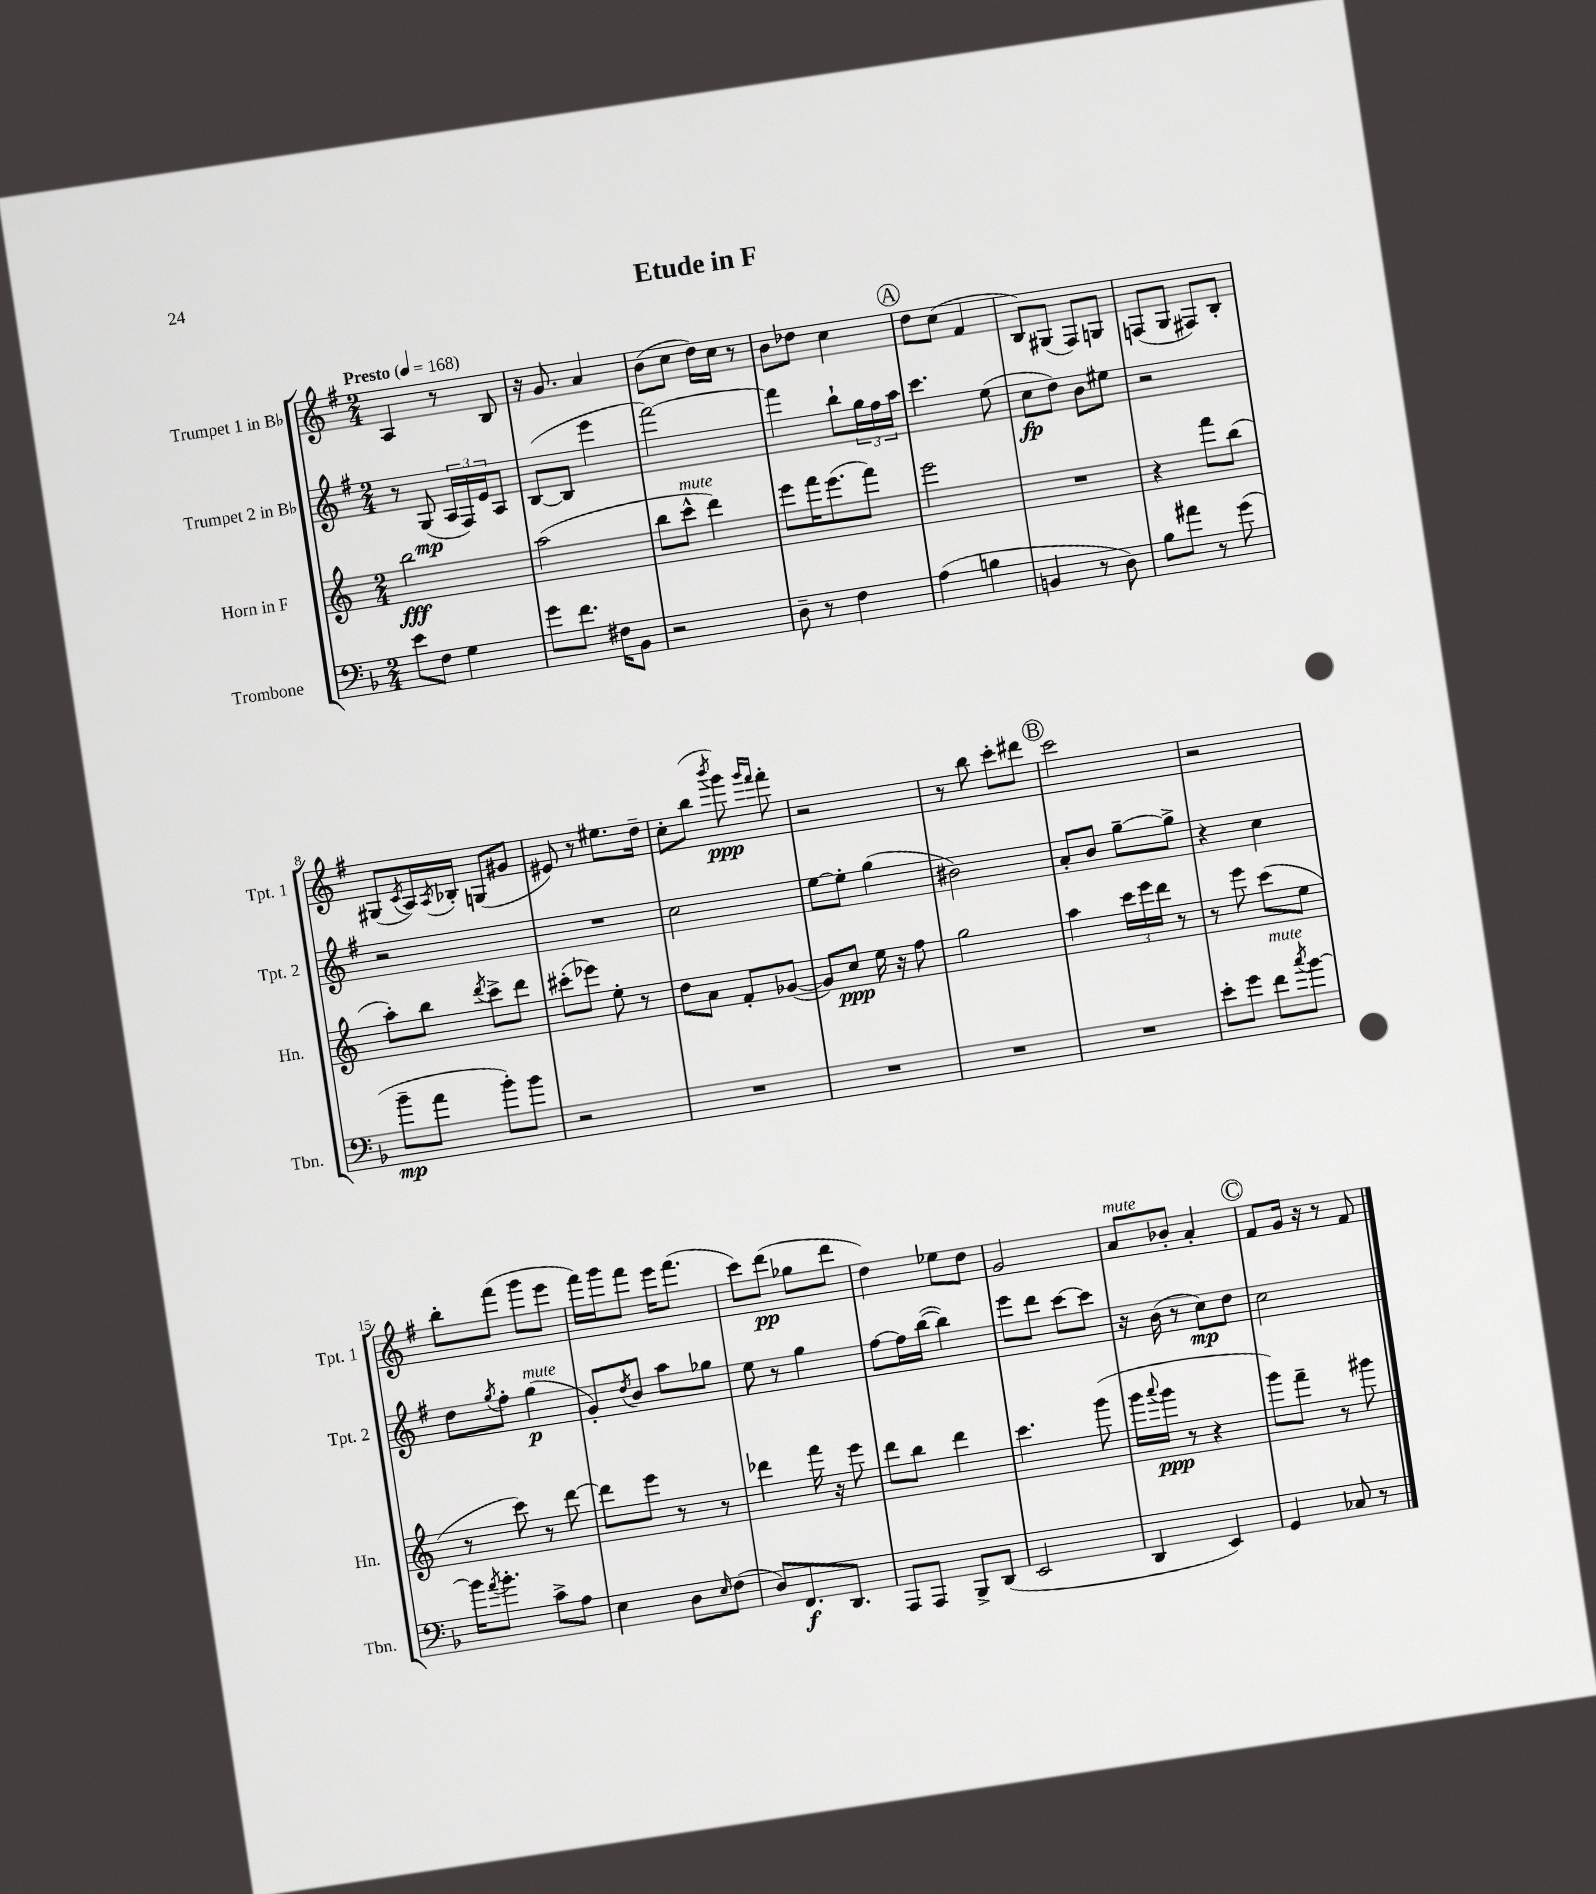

**kern	**dynam	**kern	**dynam	**kern	**dynam	**kern	**dynam
*part4	*part4	*part3	*part3	*part2	*part2	*part1	*part1
*staff4	*staff4	*staff3	*staff3	*staff2	*staff2	*staff1	*staff1
*I"Trombone	*	*I"Horn in F	*	*I"Trumpet 2 in B♭	*	*I"Trumpet 1 in B♭	*
*I'Tbn.	*	*I'Hn.	*	*I'Tpt. 2	*	*I'Tpt. 1	*
*clefF4	*	*clefG2	*	*clefG2	*	*clefG2	*
*k[b-]	*	*k[]	*	*k[f#]	*	*k[f#]	*
*M2/4	*	*M2/4	*	*M2/4	*	*M2/4	*
*MM168	*	*MM168	*	*MM168	*	*MM168	*
=1	=1	=1	=1	=1	=1	=1	=1
!	!	!	!	!	!	!LO:TX:a:B:t=Presto	!
8e\L	.	2bb\	fff	8r	.	4A/	.
8F\J	.	.	.	(8G/	mp	.	.
4G\	.	.	.	24A/LL	.	8r	.
.	.	.	.	24F#/)	.	.	.
.	.	.	.	24e/J	.	.	.
.	.	.	.	8A/J	.	8B/	.
=2	=2	=2	=2	=2	=2	=2	=2
8g\L	.	(2aa\	.	([8B/L	.	16r	.
.	.	.	.	.	.	8.g/	.
8.f\J	.	.	.	8B/J]	.	.	.
.	.	.	.	4eee\	.	4a/	.
16F#X\KL	.	.	.	.	.	.	.
8BB-\J	.	.	.	.	.	.	.
=3	=3	=3	=3	=3	=3	=3	=3
2r	.	8bb\L	.	[2fff#\)	.	(8b\L	.
!	!	!LO:TX:a:i:t=mute	!	!	!	!	!
.	.	8ccc^^\J	.	.	.	8cc\J	.
.	.	4ddd\)	.	.	.	16dd\LL)	.
.	.	.	.	.	.	16cc\JJ	.
.	.	.	.	.	.	8r	.
=4	=4	=4	=4	=4	=4	=4	=4
8D~\	.	8eee\L	.	4fff#\]	.	8b\L	.
8r	.	16fff\K	.	.	.	8dd-X\J	.
.	.	(8.eee\	.	.	.	.	.
4F\	.	.	.	8bb`\L	.	4cc\	.
.	.	8fff\J)	.	24gg\L	.	.	.
.	.	.	.	24ff#\	.	.	.
.	.	.	.	24aa\JJ	.	.	.
!!LO:REH:place=s1:t=A
=5	=5	=5	=5	=5	=5	=5	=5
(4A\	.	2eee\	.	4.ccc\	.	8dd\L	.
.	.	.	.	.	.	(8cc\J	.
4Bn\	.	.	.	.	.	4f#/	.
.	.	.	.	(8ee\	.	.	.
=6	=6	=6	=6	=6	=6	=6	=6
4BBn/	.	2r	.	8cc\L	fp	8B/L)	.
.	.	.	.	8dd\J)	.	(8G#X/J	.
8r	.	.	.	8b\L	.	8F#/L)	.
8D\)	.	.	.	8ee#X\J	.	8Gn/J	.
=7	=7	=7	=7	=7	=7	=7	=7
8B-\L	.	4r	.	2r	.	(8Fn/L	.
8a#X\J	.	.	.	.	.	8G/J	.
8r	.	8fff\L	.	.	.	8F#X/L)	.
(8g\	.	(8bb\J	.	.	.	8B'/J	.
!!LO:LB:g=z
=8	=8	=8	=8	=8	=8	=8	=8
8b-~\L	mp	8aa'\L)	.	2r	.	(8G#X/L	.
.	.	.	.	.	.	8qc/	.
8a\J	.	8bb\J	.	.	.	16A/L)	.
.	.	.	.	.	.	8qA/	.
.	.	.	.	.	.	16B-X'/JJ	.
.	.	8qddd/	.	.	.	.	.
8b-'\L)	.	8ccc^\L	.	.	.	(8Gn/L	.
8b-\J	.	8ddd\J	.	.	.	8g#X/J	.
=9	=9	=9	=9	=9	=9	=9	=9
2r	.	(8ccc#X'\L	.	2r	.	8e#X/)	.
.	.	8eee-X\J)	.	.	.	8r	.
.	.	8ee'\	.	.	.	8.ee#X\L	.
.	.	8r	.	.	.	.	.
.	.	.	.	.	.	16dd~\Jk	.
=10	=10	=10	=10	=10	=10	=10	=10
2r	.	8dd\L	.	2cc\	.	8cc'\L	.
.	.	8a\J	.	.	.	(8bb\J	.
.	.	.	.	.	.	8qbbb/	.
.	.	8f'/L	.	.	.	8ggg\)	ppp
.	.	.	.	.	.	16qqggg/LL	.
.	.	.	.	.	.	16qqfff#/JJ	.
.	.	([8g-X/J	.	.	.	8fff#'\	.
=11	=11	=11	=11	=11	=11	=11	=11
2r	.	8g-/L])	.	[8ee\L	.	2r	.
.	.	8cc/J	ppp	8ee'\J]	.	.	.
.	.	16ee\	.	(4gg\	.	.	.
.	.	16r	.	.	.	.	.
.	.	8ff\	.	.	.	.	.
=12	=12	=12	=12	=12	=12	=12	=12
2r	.	2gg\	.	2b#X\)	.	8r	.
.	.	.	.	.	.	8bb\	.
.	.	.	.	.	.	8ccc'\L	.
.	.	.	.	.	.	8ddd#X\J	.
!!LO:REH:place=s1:t=B
=13	=13	=13	=13	=13	=13	=13	=13
2r	.	4aa\	.	8a'/L	.	2ccc\	.
.	.	.	.	8b/J	.	.	.
.	.	24ccc\LL	.	[8gg~\L	.	.	.
.	.	24eee\	.	.	.	.	.
.	.	24ddd\JJ	.	.	.	.	.
.	.	8r	.	8gg^\J]	.	.	.
=14	=14	=14	=14	=14	=14	=14	=14
8e'\L	.	8r	.	4r	.	2r	.
8g\J	.	8eee\	.	.	.	.	.
!LO:TX:a:i:t=mute	!	!	!	!	!	!	!
8f\L	.	(8ccc\L	.	4cc\	.	.	.
8qcc/	.	.	.	.	.	.	.
[8b-\J	.	8ee\J	.	.	.	.	.
!!LO:LB:g=z
=15	=15	=15	=15	=15	=15	=15	=15
16b-\KL]	.	8r	.	8dd\L	.	8bb'\L	.
8qa/	.	.	.	.	.	.	.
8.b-'\J	.	.	.	.	.	.	.
.	.	.	.	8qgg/	.	.	.
.	.	8ccc\)	.	8ff#'\J	.	(8fff#\J	.
!	!	!	!	!LO:TX:a:i:t=mute	!	!	!
8c^\L	.	8r	.	(4gg\	p	8ggg\L	.
8A\J	.	[8ddd\	.	.	.	8eee\J	.
=16	=16	=16	=16	=16	=16	=16	=16
4E\	.	8ddd\L]	.	8g'/L)	.	16fff#\LL)	.
.	.	.	.	.	.	16ggg\J	.
.	.	.	.	8qdd/	.	.	.
.	.	8eee\J	.	8b/J	.	8fff#\J	.
8D\L	.	8r	.	8aa\L	.	16eee\KL	.
.	.	.	.	.	.	(8.fff#\J	.
16qqE/	.	.	.	.	.	.	.
(8F\J	.	8r	.	8gg-X\J	.	.	.
=17	=17	=17	=17	=17	=17	=17	=17
8D/L)	.	4ddd-X\	.	8ee\	.	8ccc\L)	.
8.FF/	f	.	.	8r	.	(8ddd\J	pp
.	.	16fff\	.	4gg\	.	8gg-X\L	.
8.DD/J	.	16r	.	.	.	.	.
.	.	8eee\	.	.	.	8ddd\J	.
=18	=18	=18	=18	=18	=18	=18	=18
8AAA/L	.	8ddd\L	.	[8ff#\L	.	4dd\)	.
8AAA/J	.	8bb\J	.	16ff#\L]	.	.	.
.	.	.	.	([16bb\JJ	.	.	.
8BBB-^/L	.	4ddd\	.	4bb\])	.	8ee-X\L	.
(8DD/J	.	.	.	.	.	8dd\J	.
=19	=19	=19	=19	=19	=19	=19	=19
2EE/	.	4.ccc\	.	8eee\L	.	2g/	.
.	.	.	.	8ddd\J	.	.	.
.	.	.	.	[8ccc\L	.	.	.
.	.	(8ggg\	.	8ccc\J]	.	.	.
=20	=20	=20	=20	=20	=20	=20	=20
!	!	!	!	!	!	!LO:TX:a:i:t=mute	!
4DD/	.	16ggg\LL	.	16r	.	8a/L	.
.	.	8qqaaa/	.	.	.	.	.
.	.	16ggg\JJ	ppp	(16b\	.	.	.
.	.	8r	.	8r	.	8b-X'/J	.
4EE/)	.	4r	.	8cc\L)	mp	4a'/	.
.	.	.	.	8dd\J	.	.	.
!!LO:REH:place=s1:t=C
=21	=21	=21	=21	=21	=21	=21	=21
4GG/	.	8ggg\L)	.	2cc\	.	8f#/L	.
.	.	8fff~\J	.	.	.	16g/Jk	.
.	.	.	.	.	.	16r	.
8C-X/	.	8r	.	.	.	8r	.
8r	.	8ggg#X\	.	.	.	8f#/	.
==	==	==	==	==	==	==	==
*-	*-	*-	*-	*-	*-	*-	*-
